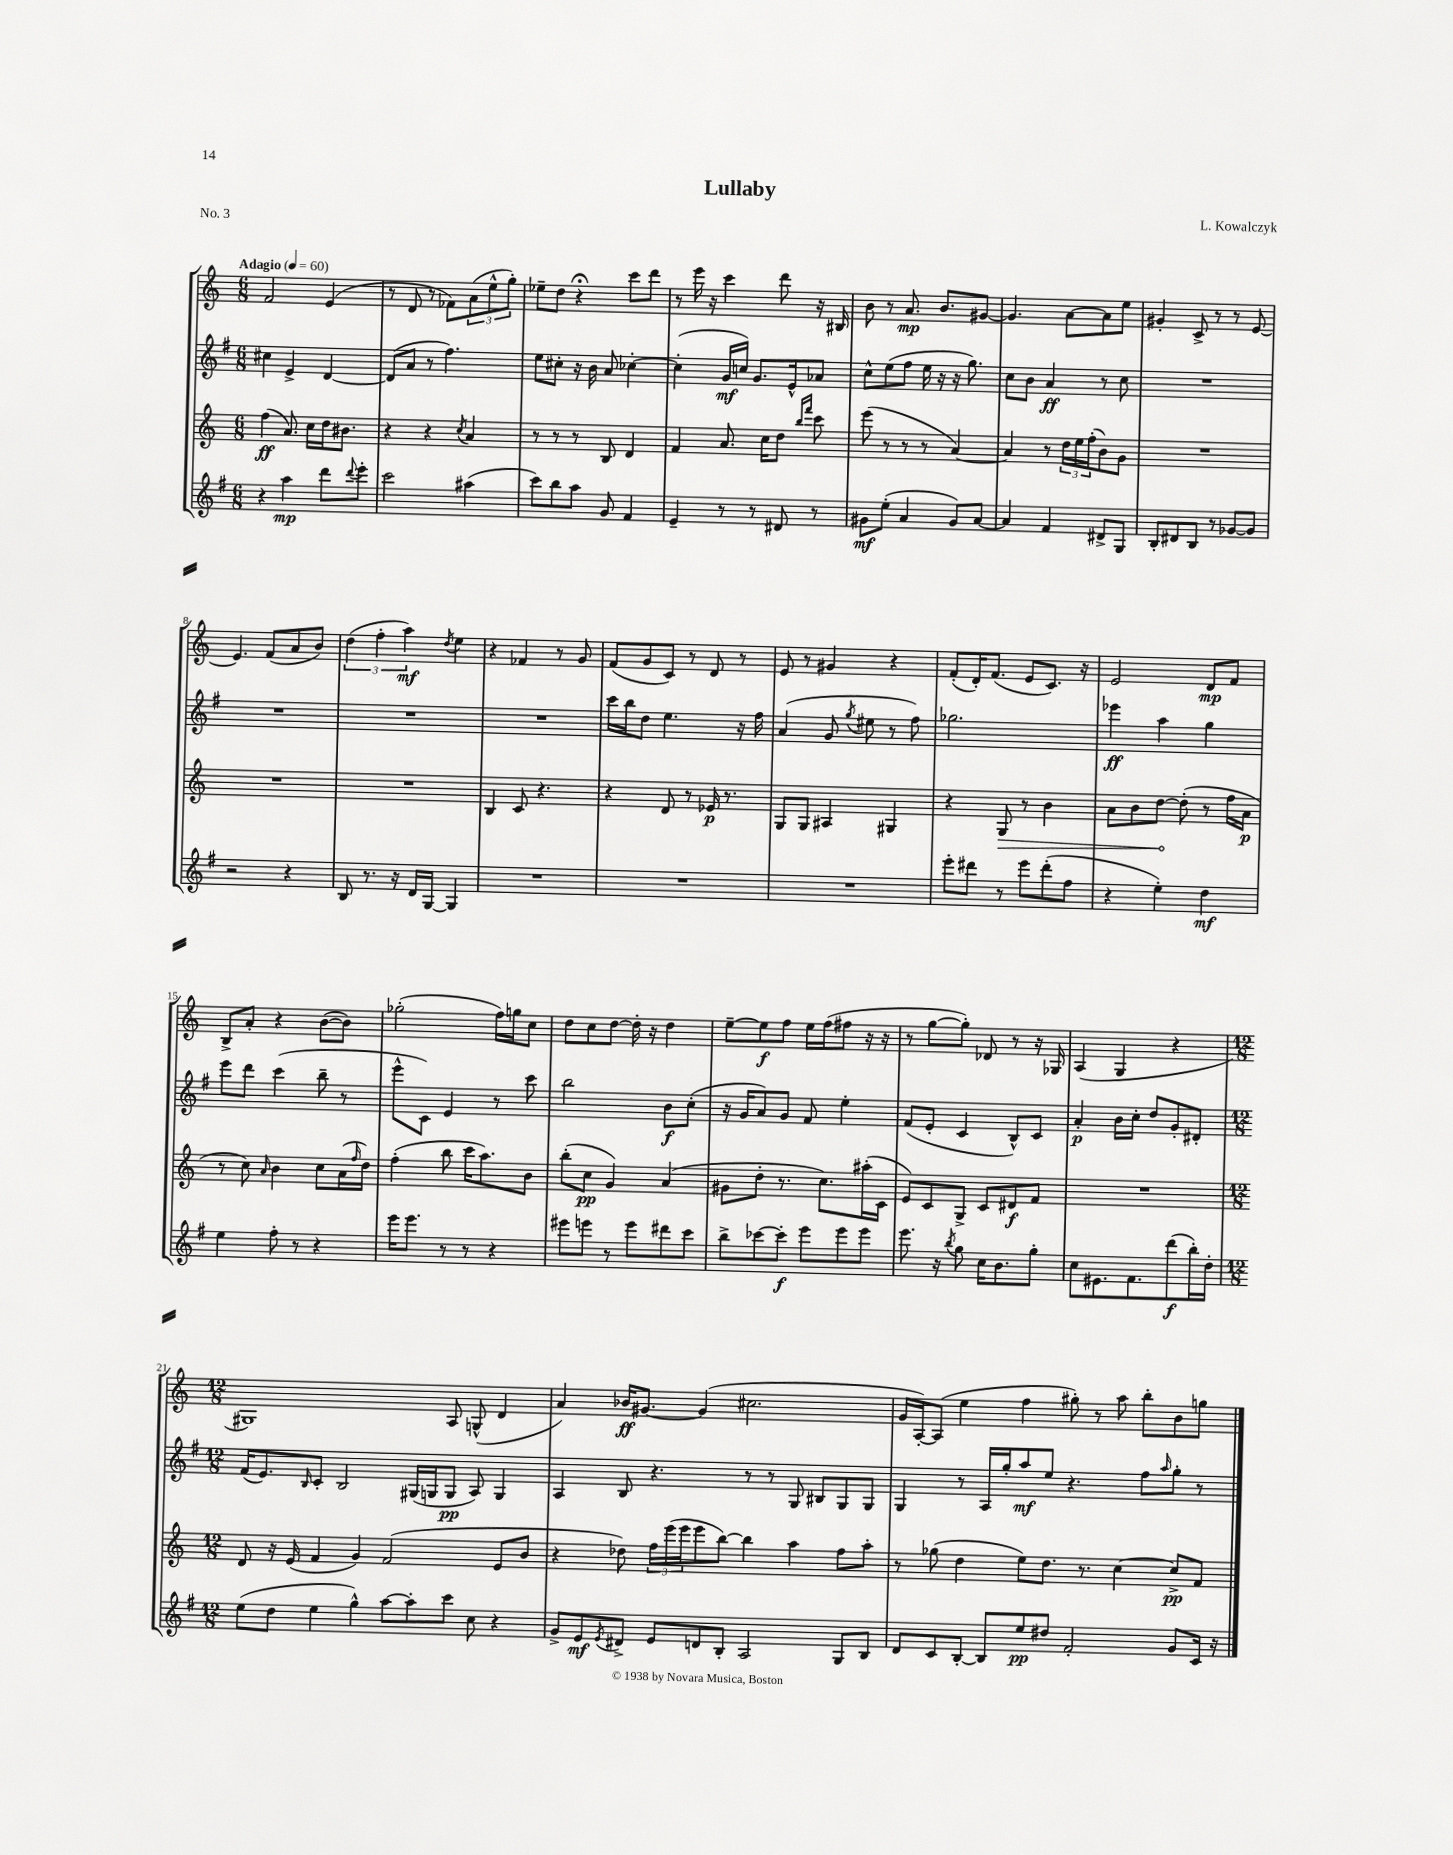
\header { title = "Lullaby" composer = "L. Kowalczyk" piece = "No. 3" }
<<
\new StaffGroup <<
\new Staff = "s0" {
    \clef treble \key c \major \numericTimeSignature \time 6/8 \tempo "Adagio" 4 = 60
    f'2 e'4( |
    r8 d'8 r8 fes'8) \tuplet 3/2 { a'8( e''8-^ g''8-.) } |
    ees''8-- d''8 r4\fermata c'''8 d'''8 |
    r8 e'''16 r16 c'''4 d'''8 r16 bis16 |
    b'8 r8 a'8.\mp b'8. gis'8~ |
    gis'4. a'8~ a'8 e''8 |
    gis'4-. c'8-> r8 r8 e'8~ |
    e'4. f'8( a'8 b'8) |
    \tuplet 3/2 { d''4( f''4-. a''4\mf) } \acciaccatura { d''8 } e''4 |
    r4 fes'4 r8 g'8 |
    f'8( g'8 c'8) r8 d'8 r8 |
    e'8 r8 gis'4 r4 |
    f'8-.( d'16-.) f'8.( e'8 c'8.) r16 |
    e'2 d'8\mp f'8 |
    b8-> a'8-. r4 b'8~( b'8) |
    ges''2-.( f''16) g''16 c''8 |
    d''8 c''8 d''8~ d''16-. r16 d''4 |
    e''8~-- e''8\f f''8 e''16 f''16( fis''8 r16 r16 |
    r8 g''8~ g''8-.) des'8 r8 r16 ges16 |
    a4( g4 r4 |
    \numericTimeSignature \time 12/8 gis1) a8 g8-^( d'4 |
    a'4) bes'16\ff gis'8.~ gis'4( cis''2. |
    g'16 a16~-.) a8( e''4 f''4 gis''8-.) r8 a''8 b''8-. b'8 g''8 \bar "|." |
}
\new Staff = "s1" {
    \clef treble \key g \major \numericTimeSignature \time 6/8
    cis''4 e'4-> d'4~ |
    d'8( a'8 r8 fis''4.) |
    e''8 cis''8-. r16 b'16 a'8 ces''4~-. |
    ces''4-.( g'16\mf c''16) g'8. e'16-^ aes'8 |
    c''8-^ e''8( fis''8 e''16 r16 r16 g''8.) |
    c''8 b'8 a'4\ff r8 c''8 |
    R2. |
    R2. |
    R2. |
    R2. |
    c'''16 b''16 d''8 e''4. r16 fis''16 |
    a'4( g'8 \acciaccatura { g''8 } eis''8 r8 fis''8) |
    ges''2. |
    ees'''4\ff a''4 g''4 |
    e'''8 d'''8 c'''4( b''8-- r8 |
    e'''8-^ c'8) e'4 r8 c'''8 |
    b''2 b'8\f c''8-.( |
    r16 g'16 a'8) g'8 fis'8 e''4-. |
    fis'8( e'8-. c'4 b8-^) c'8 |
    a'4-.\p b'16 c''16-. d''8 g'8-. dis'8-. |
    \numericTimeSignature \time 12/8 fis'16( e'8.) \grace { b16 } c'8-. b2 gis16( g16 g8\pp a8) g4 |
    a4 b8 r4. r8 r8 g8 bis8 g8 g8 |
    g4 r8 a16 g''16-. a''8\mf e''8 r4. fis''8 \grace { a''16 } g''8-. r8 \bar "|." |
}
\new Staff = "s2" {
    \clef treble \key c \major \numericTimeSignature \time 6/8
    f''4\ff( a'8.) c''16 d''16 bis'8. |
    r4 r4 \acciaccatura { c''8 } a'4 |
    r8 r8 r8 b8 d'4 |
    f'4 a'8. c''16 d''8 \grace { b''16 f'''16 } c'''8 |
    e'''8( r8 r8 r8 a'4~) |
    a'4 r8 \tuplet 3/2 { d''16 e''16 f''16-.( } b'8) g'8 |
    R2. |
    R2. |
    R2. |
    b4 c'8 r4. |
    r4 d'8 r8 ees'16\p r8. |
    g8 g8 ais4 gis4 |
    r4 \once \override Hairpin.circled-tip = ##t g8\> r8 b'4 |
    a'8 b'8 d''8~\! d''8-.( r8 f''16 a'16\p |
    r8 c''8) \grace { a'16 } b'4 c''8 a'16( \grace { f''16 } d''16) |
    f''4-.( b''8 c'''16 a''8.) b'8 |
    b''8-.( c''8\pp g'4) a'4( |
    gis'8 d''8-. r8. c''8.) ais''16-.( c'16 |
    e'8) c'8 g8-> c'8 dis'8\f f'8 |
    R2. |
    \numericTimeSignature \time 12/8 d'8 r16 e'16( f'4 g'4) f'2( e'8 b'8 |
    r4 des''8) \tuplet 3/2 { f''16 e'''16( e'''16 } e'''8 b''8~) b''4 a''4 f''8 a''8-. |
    r8 ges''8( d''4 e''8) d''8. r8. c''4~ c''8->\pp f'8 \bar "|." |
}
\new Staff = "s3" {
    \clef treble \key g \major \numericTimeSignature \time 6/8
    r4 a''4\mp d'''8 \appoggiatura { d'''8 } e'''8-. |
    c'''2 ais''4( |
    c'''8) b''8 a''8 g'8 fis'4 |
    e'4-- r8 r8 dis'8 r8 |
    gis'8\mf e''8-.( a'4 gis'8) a'8~ |
    a'4 fis'4 dis'8-> g8 |
    b8-. dis'8 b8 r8 ges'8~ ges'8 |
    r2 r4 |
    b8 r8. r16 d'16 g16~ g4 |
    R2. |
    R2. |
    R2. |
    e'''8-. dis'''8 r8 e'''8 dis'''8-.( fis''8 |
    r4 e''4-.) d''4\mf |
    e''4 fis''8-. r8 r4 |
    e'''16 e'''8. r8 r8 r4 |
    eis'''8 e'''8 r8 e'''8 dis'''8 c'''8 |
    b''8-> ces'''8~ ces'''8-.\f e'''8 e'''8 e'''8 |
    e'''8. r16 \acciaccatura { b''8 } g''8 c''16 b'8. g''8-. |
    c''8 eis'8. fis'8. d'''8\f( b''16-.) d''16-. |
    \numericTimeSignature \time 12/8 e''8( d''8 e''4 g''4-^) a''8~ a''8-. c'''8 c''8 r4 |
    g'8-> e'8\mf \acciaccatura { e'8 } dis'8-> e'8 d'8 b8-. a2 g8 b8 |
    d'8 c'8 b8~-. b8 e''8\pp dis''8 fis'2-. g'8 c'16 r16 \bar "|." |
}
>>
>>
